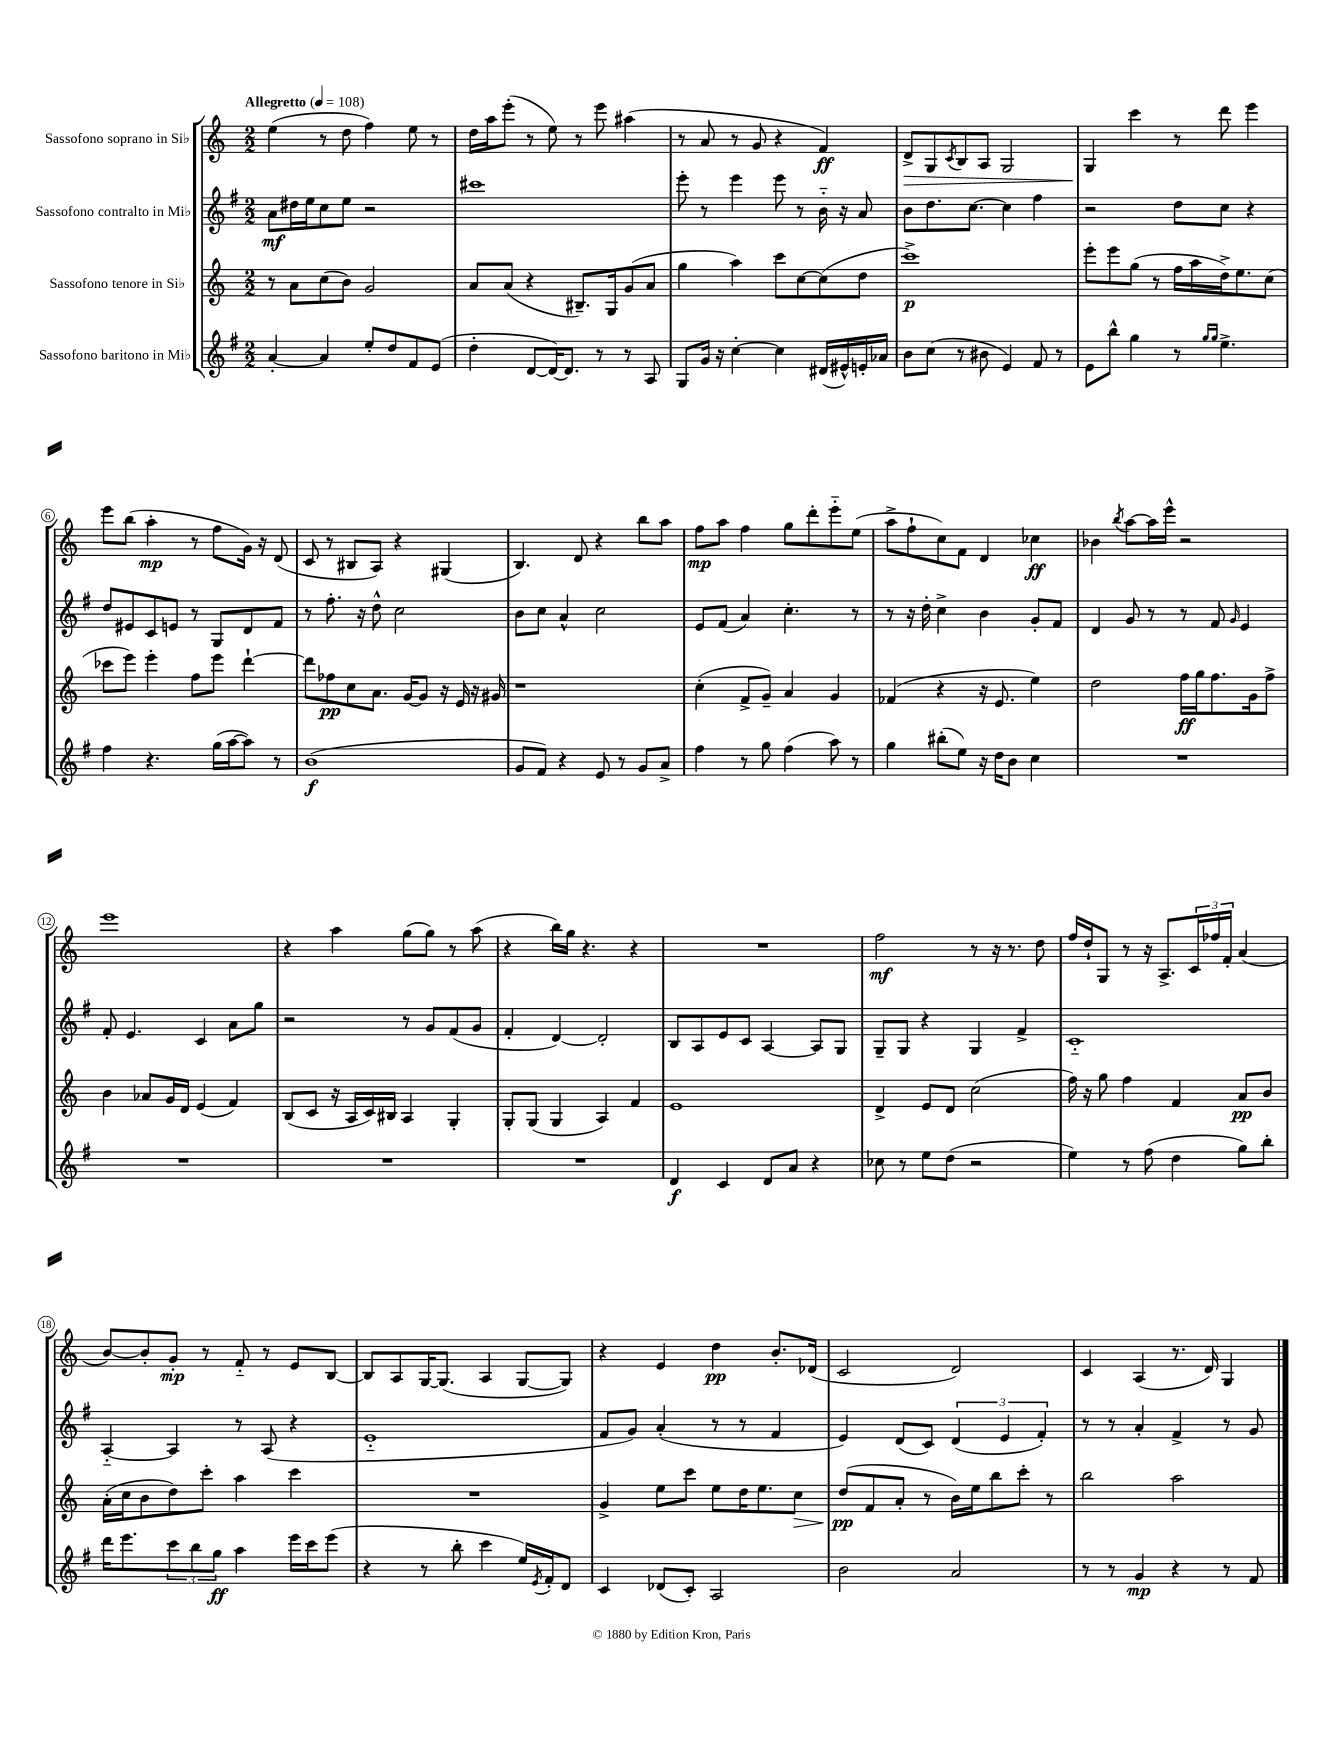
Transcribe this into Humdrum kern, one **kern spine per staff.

**kern	**kern	**kern	**kern
*staff4	*staff3	*staff2	*staff1
*clefG2	*clefG2	*clefG2	*clefG2
*k[f#]	*k[]	*k[f#]	*k[]
*M2/2	*M2/2	*M2/2	*M2/2
*MM108	*MM108	*MM108	*MM108
[4a'	8r	8a	(4ee
.	8a	16dd#	.
.	.	16ee	.
4a]	(8cc	8cc	8r
.	8b)	8ee	8dd
8ee'	2g	2r	4ff)
8dd	.	.	.
8f#	.	.	8ee
(8e	.	.	8r
=	=	=	=
4dd'	8a	1ccc#	16dd
.	.	.	16aa
.	(8a	.	(8eee'
[8d	4r	.	8r
16d_)	.	.	8ee)
8.d]	.	.	.
.	8.B#~)	.	8r
8r	.	.	8eee
.	16G	.	.
8r	(8g	.	(4aa#
8A	8a	.	.
=	=	=	=
8G	4gg	8eee'	8r
16g	.	8r	8a
16r	.	.	.
[4cc'	4aa)	4eee	8r
.	.	.	8g
4cc]	8ccc	8eee	4r
.	[8cc	8r	.
(16d#	(8cc]	16b'~	4f)
16e#^^)	.	16r	.
16e'	8dd	8a	.
16a-	.	.	.
=	=	=	=
8b	1ccc^)	8b	8d^
(8cc	.	8.dd	8G
.	.	.	8qc
8r	.	.	8B
.	.	[8.cc	.
8b#	.	.	8A
4e)	.	4cc]	2G
8f#	.	4ff#	.
8r	.	.	.
=	=	=	=
8e	8eee'	2r	4G
8bb^^	8eee	.	.
4gg	(8gg	.	4ccc
.	8r	.	.
8r	16ff	8dd	8r
.	16aa	.	.
16qqgg	.	.	.
16qqgg	.	.	.
4.ee^	16dd^)	8cc	8ddd
.	8.ee	.	.
.	.	4r	4eee
.	(8cc	.	.
=	=	=	=
4ff#	8ccc-	8dd	8eee
.	8eee)	8e#	(8bb
4.r	4eee'	8c	4aa'
.	.	8e	.
.	8ff	8r	8r
(16gg	8eee	8G	8ff
[16aa	.	.	.
8aa])	[4ddd`	8d	16g)
.	.	.	16r
8r	.	8f#	(8d
=	=	=	=
(1b	8ddd]	8r	8c
.	8ff-	8.ff#'	8r
.	8cc	.	8B#
.	.	16r	.
.	8.a	8dd^^	8A)
.	.	2cc	4r
.	[16g	.	.
.	8g]	.	.
.	16r	.	(4G#
.	16e	.	.
.	16r	.	.
.	16g#	.	.
=	=	=	=
8g	1r	8b	4.B)
8f#)	.	8cc	.
4r	.	4a^^	.
.	.	.	8d
8e	.	2cc	4r
8r	.	.	.
8g	.	.	8bb
8a^	.	.	8aa
=	=	=	=
4ff#	(4cc'	8e	8ff
.	.	(8f#	8aa
8r	8f^	4a)	4ff
8gg	8g~)	.	.
(4ff#	4a	4.cc'	8gg
.	.	.	8ddd'
8aa)	4g	.	8eee'~
8r	.	8r	(8ee
=	=	=	=
4gg	(4f-	8r	8aa^
.	.	16r	8ff`
.	.	16dd'	.
(8bb#'	4r	4cc^	8cc)
8ee)	.	.	8f
16r	16r	4b	4d
16dd	8.e	.	.
8b	.	.	.
4cc	4ee)	8g'	4cc-
.	.	8f#	.
=	=	=	=
1r	2dd	4d	4b-
.	.	.	8qbb
.	.	8g	[8aa
.	.	8r	16aa]
.	.	.	16eee^^
.	16ff	8r	2r
.	16gg	.	.
.	8.ff	8f#	.
.	.	16qqg	.
.	.	4e	.
.	16g	.	.
.	8ff^	.	.
=	=	=	=
1r	4b	8f#'	1eee
.	.	4.e	.
.	8a-	.	.
.	16g	.	.
.	16d	.	.
.	(4e	4c	.
.	4f)	8a	.
.	.	8gg	.
=	=	=	=
1r	(8B	2r	4r
.	8c	.	.
.	16r	.	4aa
.	16A	.	.
.	16c)	.	.
.	16B#	.	.
.	4A	8r	(8gg
.	.	8g	8gg)
.	4G'	(8f#	8r
.	.	8g	(8aa
=	=	=	=
1r	8G'	4f#'	4r
.	(8G	.	.
.	4G	[4d)	16bb)
.	.	.	16gg
.	.	.	4.r
.	4A)	2d']	.
.	4f	.	4r
=	=	=	=
4d	1e	8B	1r
.	.	8A	.
4c	.	8e	.
.	.	8c	.
8d	.	[4A	.
8a	.	.	.
4r	.	8A]	.
.	.	8G	.
=	=	=	=
8cc-	4d^	8G~	2ff
8r	.	8G	.
8ee	8e	4r	.
(8dd	8d	.	.
2r	(2cc	4G	8r
.	.	.	16r
.	.	.	8.r
.	.	4f#^	.
.	.	.	8dd
=	=	=	=
4ee)	16ff)	1c'~	16ff
.	16r	.	16dd`
.	8gg	.	8G
8r	4ff	.	8r
(8ff#	.	.	16r
.	.	.	8.A^
4dd	4f	.	.
.	.	.	24c
.	.	.	24ff-
.	.	.	24f'
8gg)	8a	.	(4a
8bb'	8b	.	.
=	=	=	=
16ddd	(16a'	[4A'~	[8b)
8.eee	16cc	.	.
.	8b	.	8b']
12ccc	8dd)	4A]	8g'
12bb	.	.	.
.	8ccc'	.	8r
12gg	.	.	.
4aa	4aa	8r	8f'~
.	.	(8A	8r
16eee	4ccc	4r	8e
16ccc	.	.	.
(8eee	.	.	[8B
=	=	=	=
4r	1r	1e'~	8B]
.	.	.	8A
8r	.	.	[16G
.	.	.	(8.G]
8bb'	.	.	.
4ccc	.	.	4A
16ee)	.	.	[8G
8qe	.	.	.
16f#'	.	.	.
8d	.	.	8G])
=	=	=	=
4c	4g^	8f#	4r
.	.	8g)	.
(8d-	8ee	(4a'	4e
8c')	8ccc	.	.
2A	8ee	8r	4dd
.	16dd	8r	.
.	8.ee	.	.
.	.	4f#	8.b'
.	8cc	.	.
.	.	.	(16d-
=	=	=	=
2b	(8dd	4e)	2c
.	8f	.	.
.	8a'	(8d	.
.	8r	8c)	.
2a	16b)	(6d	2d)
.	16ee	.	.
.	8bb	.	.
.	.	6e	.
.	8ccc'	.	.
.	.	6f#')	.
.	8r	.	.
=	=	=	=
8r	2bb	8r	4c
8r	.	8r	.
4g	.	4a'	(4A
4r	2aa	4f#^	8.r
.	.	.	16d)
8r	.	8r	4G
8f#	.	8g	.
==	==	==	==
*-	*-	*-	*-
